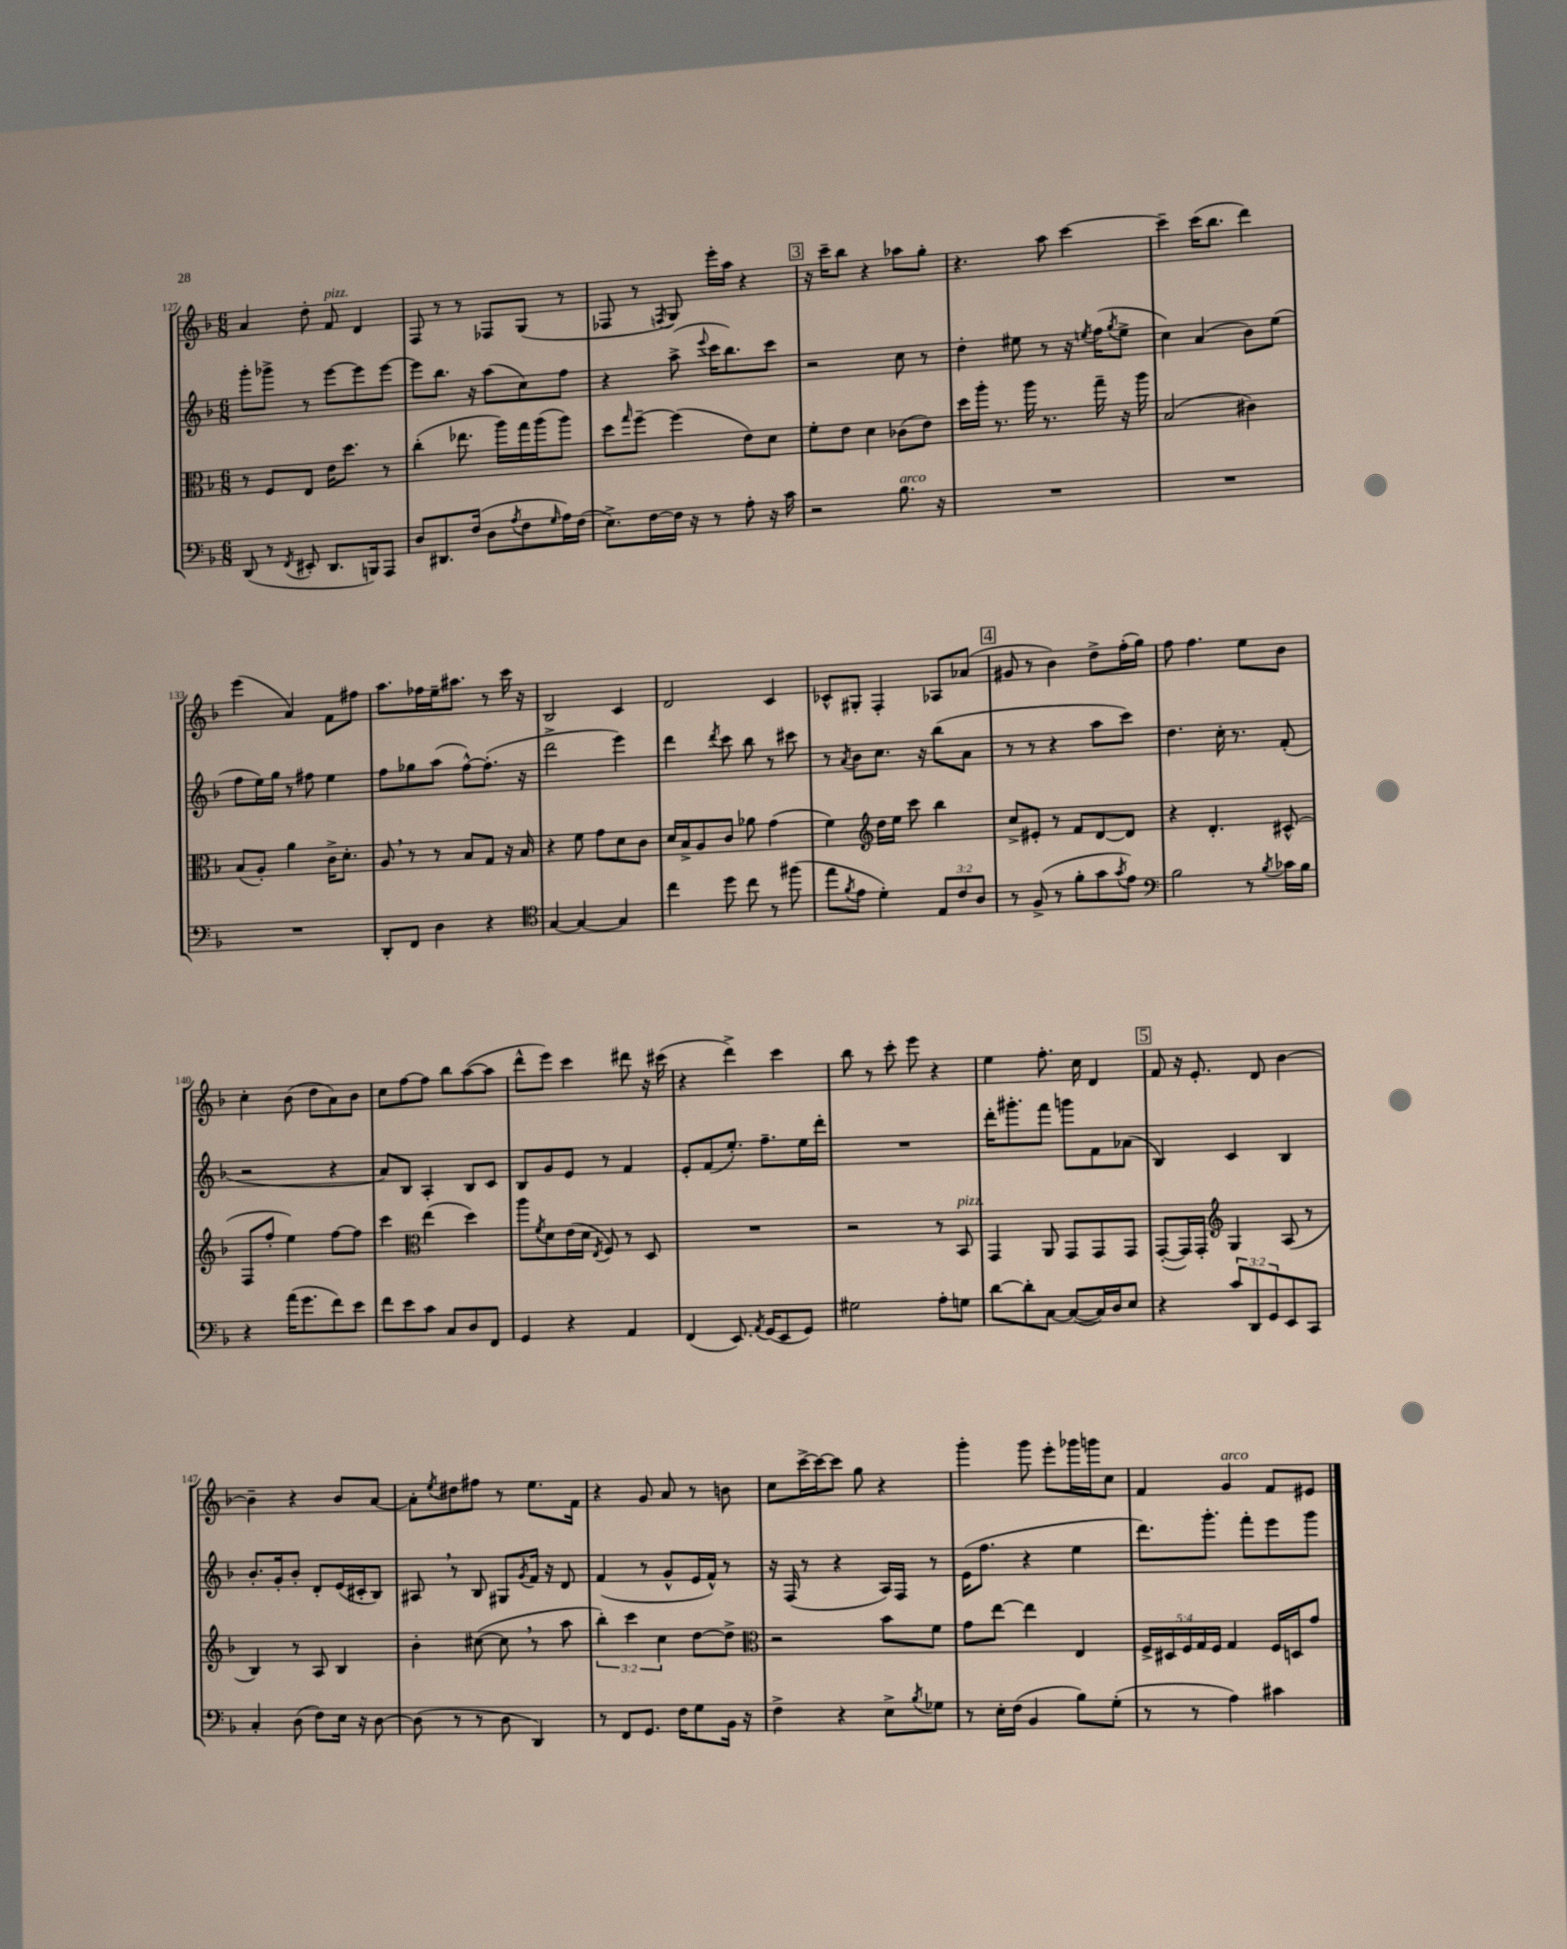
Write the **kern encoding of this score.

**kern	**kern	**kern	**kern
*part4	*part3	*part2	*part1
*staff4	*staff3	*staff2	*staff1
*clefF4	*clefC3	*clefG2	*clefG2
*k[b-]	*k[b-]	*k[b-]	*k[b-]
*M6/8	*M6/8	*M6/8	*M6/8
=127	=127	=127	=127
(8DD/	8r	8ggg'\L	4a/
8r	8F/L	8ggg-X^\J	.
8qFF/	.	.	.
8EE#X'/	8E/J	8r	8dd'\
!	!	!	!LO:TX:a:i:t=pizz.
8.DD/L	16e\KL	[8eee\L	8f/
.	8.dd\J	.	.
.	.	8eee\]	4d/
16BBBn/k)	.	.	.
8AAA/J	8r	[8eee\J	.
=128	=128	=128	=128
8D/L	(4cc'\	8eee\L]	8F/
8.DD#X/	.	8.bb-\J	8r
.	8.ee-X\	.	8r
(16F/Jk	.	16r	.
8D\L	.	(8aa\L	8F-X/L
.	16aa\LL)	.	.
8qA/	.	.	.
8F\	16gg\	8cc\)	(8G/J
.	(16aa\J	.	.
16qqG/	.	.	.
16A\L)	8aa\J)	8ff\J	8r
(16F\JJ	.	.	.
=129	=129	=129	=129
8.E^\L)	8dd\L	4r	8F-X/
.	16qqgg/	.	.
.	[8ff~\J	.	8r
[16F\L	.	.	.
.	.	.	8qFn/
16F\JJ]	(4ff\]	(8aa^\	8G/)
16r	.	.	.
.	.	8qqeee/	.
8r	.	16ccc\KL	16eee'\LL
.	.	8.bb-\)	16aa\JJ
8A'\	8e\L)	.	4r
16r	8d\J	8ccc\J	.
16c\	.	.	.
!!LO:REH:place=s1:t=3
=130	=130	=130	=130
2r	8f'\L	2r	16r
.	.	.	16ccc~\KL
.	8e\J	.	8bb-\J
.	4d\	.	4r
!LO:TX:a:i:t=arco	!	!	!
8.B-\	(8c-X\L	8cc\	8aa-X\L
.	8e\J)	8r	8gg'\J
16r	.	.	.
=131	=131	=131	=131
2.r	16dd\LL	4dd'\	4.r
.	16aa'\JJ	.	.
.	8.r	.	.
.	.	8ee#X\	.
.	16aa\	.	.
.	8.r	8r	8aa\
.	.	16r	[4ccc\
.	.	8qeen/	.
.	16gg~\	(16ff\KL	.
.	.	8qgg/	.
.	16r	8ee^\J	.
.	16aa\	.	.
=132	=132	=132	=132
2.r	(2B-/	4cc\)	4ccc~\]
.	.	(4a/	(16ccc\KL
.	.	.	8.bb-\J
.	4c#X\)	8b-\L)	4ddd\)
.	.	(8ee\J	.
!!LO:LB:g=z
=133	=133	=133	=133
2.r	(8B-/L	8ff\L	(4eee\
.	8A'/J)	16ee\L)	.
.	.	16gg\JJ	.
.	4a\	8r	4a/)
.	.	8ff#X\	.
.	16c^\KL	4ee\	8f\L
.	8.d'\J	.	.
.	.	.	8ff#X\J
=134	=134	=134	=134
8DD'/L	8A,/	8ff\L	8.aa\L
8FF/J	8r	8gg-X\	.
.	.	.	16ff-X\L
4D\	8r	(8aa\J	16ee~\J
.	.	.	8.aa#X\J
.	8B-/L	[8ff^^\L)	.
4r	8G/J	(8.ff'\J]	8r
.	16r	.	16ccc\
.	16B-/	16r	16r
=135	=135	=135	=135
*clefC4	*	*	*
[4G/	4r	2ddd^\	2B-/
4G/_	8f\	.	.
.	8g\L	.	.
4G/]	8d\	4eee\)	4c/
.	8c\J	.	.
=136	=136	=136	=136
4cc\	16d/LL	4ddd\	2d/
.	16B-^/J	.	.
.	8A/	.	.
.	.	8qddd/	.
8dd\	8c/J	8ccc\	.
8cc\	8a-X\	8bb-\	.
8r	(4g\	8r	4c/
(8ff#X\	.	8ccc#X\	.
=137	=137	=137	=137
8ee\L	4f\)	8r	8c-X^^/L
8qf/	.	8qa/	.
8e\J	.	8b-\L	8G#X'/J
*	*clefG2	*	*
4d'\)	16dd\LL	8.cc\J	4F'/
.	16ee\JJ	.	.
.	8ccc\	.	.
.	.	16r	.
12E/L	4bb-\	(8bb-\L	8A-X/L
12c/	.	.	.
.	.	8a\J	(8a-X/J
12A/J	.	.	.
!!LO:REH:place=s1:t=4
=138	=138	=138	=138
8r	8cc^/L	8r	8g#X/
(8F^/	8e#X'/J	8r	8r
8r	8r	4r	4b-\)
8f'\L	8f/L	.	.
8g\	[8d/	8aa\L	8dd^\L
8qg/	.	.	.
8e\J)	8d/J]	8ccc\J)	(16ff'\L
.	.	.	16gg\JJ)
=139	=139	=139	=139
*clefF4	*	*	*
2B-\	4r	4.dd\	8ff\
.	.	.	4.ff\
.	4.d'/	.	.
.	.	16cc'\	.
.	.	8.r	.
8r	.	.	8ee\L
8qB-/	.	.	.
16c-X\LL	(8c#X^^/	(8f'/	8b-\J
16B-\JJ	.	.	.
!!LO:LB:g=z
=140	=140	=140	=140
4r	8F/L	2r	4cc'\
.	8ff'/J	.	.
(16a\KL	4ee\)	.	(8b-\
8.g\	.	.	.
.	.	.	8dd\L
8f\)	[8ff\L	4r	8a\)
8e\J	8ff\J]	.	8b-\J
=141	=141	=141	=141
8f\L	4ccc\	8a/L)	8cc\L
8e\	.	8B-/J	[8ff\
*	*clefC3	*	*
8c\J	(4ee\	4A'/	8ff\J]
8C/L	.	.	8bb-\L
8D/	4dd\)	8B-/L	([8aa\
8FF/J	.	8c/J	8aa\J]
=142	=142	=142	=142
4GG/	8aa\L	8B-/L	8ddd^^\L
.	8qf/	.	.
.	8d\	8g/	8eee\J)
4r	(16e\L	8e/J	4ccc\
.	16d\JJ	.	.
.	8qE/	.	.
.	8F/)	8r	.
4AA/	8r	4f/	8ddd#X\
.	8D/	.	16r
.	.	.	(16ccc#X\
=143	=143	=143	=143
(4FF/	2.r	8e'/L	4r
.	.	(8f/	.
8.EE/)	.	8.ee'/J)	4ddd^\)
8qAA/	.	.	.
(16GG/KL	.	8.ff~\L	.
8EE/	.	.	4ccc\
8GG/J)	.	16ee\L	.
.	.	16ddd'\JJ	.
=144	=144	=144	=144
2G#X\	2r	2.r	8bb-\
.	.	.	8r
.	.	.	8ccc'\
.	.	.	8eee\
8A'\L	8r	.	4r
!	!LO:TX:a:i:t=pizz.	!	!
8Gn\J	8BB-/	.	.
=145	=145	=145	=145
[8d\L	4GG/	16ddd'\KL	4ee\
.	.	8.ggg#X'\	.
8d'\]	.	.	.
[8C\J	8AA/	8fff\J	8.ff'\
(8C/L_	8GG/L	8gggn\L	.
.	.	.	16cc\
16C/L])	8GG/	8f\	4d/
16D/J	.	.	.
8E/J	8GG/J	(8a-X\J	.
!!LO:REH:place=s1:t=5
=146	=146	=146	=146
4r	([8GG'/L	4B-/)	8f/
.	16GG/L])	.	16r
.	16GG'/JJ	.	8.e'/
*	*clefG2	*	*
12c/L	4G/	4c/	.
12DD/	.	.	.
.	.	.	8d/
12GG/	.	.	.
8EE/	(8A/	4B-/	[4b-\
8CC/J	8r	.	.
!!LO:LB:g=z
=147	=147	=147	=147
4C'/	4B-/)	8.b-'/L	4b-~\]
.	.	16g'/k	.
(8D\	8r	8b-'/J	4r
8F\L)	8A/	8d'/L	.
16E\Jk	4B-/	(16e/L	8b-/L
16r	.	16c#X'/J	.
[8D\	.	8B-/J)	[8a/J
=148	=148	=148	=148
(8D\]	4b-'\	8A#X,/	8a'\L]
.	.	.	8qee/
8r	.	8r	8dd#X\
8r	([8cc#X\	8B-/	8ff#X\J
8D\	8cc#,\]	8G#X/L	8r
.	.	8qg/	.
4DD/)	8r	16f/Jk	8.ee\L
.	.	16r	.
.	8aa\	8d/	.
.	.	.	16f\Jk
=149	=149	=149	=149
8r	6bb-'\)	(4f/	4r
8FF/L	.	.	.
.	6ccc\	.	.
8.GG/J	.	8r	8g/
.	6cc\	.	.
.	.	8g^^/L	8a/
16F\KL	.	.	.
8G\	[8dd\L	16e/L	8r
.	.	16f^^/JJ)	.
16BB-\Jk	8dd^\J]	8r	8bn\
16r	.	.	.
=150	=150	=150	=150
*	*clefC3	*	*
4F^\	2r	16r	8cc\L
.	.	(16F/	.
.	.	8r	[16ccc^\L
.	.	.	16ccc\J_
4r	.	4r	8ccc\J]
.	.	.	8gg\
8E^\L	8b-\L	16A/LL)	4r
.	.	16F/JJ	.
8qB-/	.	.	.
8G-X\J	8f\J	8r	.
=151	=151	=151	=151
8r	8g\L	(16e\KL	4ggg'\
.	.	8.ff\J	.
16E'\LL	[8ee\J	.	.
(16F\JJ	.	.	.
4BB-/	4ee\]	4r	8ggg\
.	.	.	8eee'\L
8B-\L)	4E/	4ee\	16ggg-X\L
.	.	.	16gggn\J
(8G'\J	.	.	8cc\J
=152	=152	=152	=152
8r	20F^/LL	8.ddd\L)	4f/
.	20D#X/	.	.
.	20F/	.	.
8r	.	.	.
.	20G/	.	.
.	.	8.ggg'\J	.
.	20F/JJ	.	.
!	!	!	!LO:TX:a:i:t=arco
4A\)	4G/	.	4g/
.	.	8fff'\L	.
4c#X\	16F/LL	8eee\	8f/L
.	16Dn/J	.	.
.	8g/J	8ggg\J	8e#X/J
==	==	==	==
*-	*-	*-	*-
